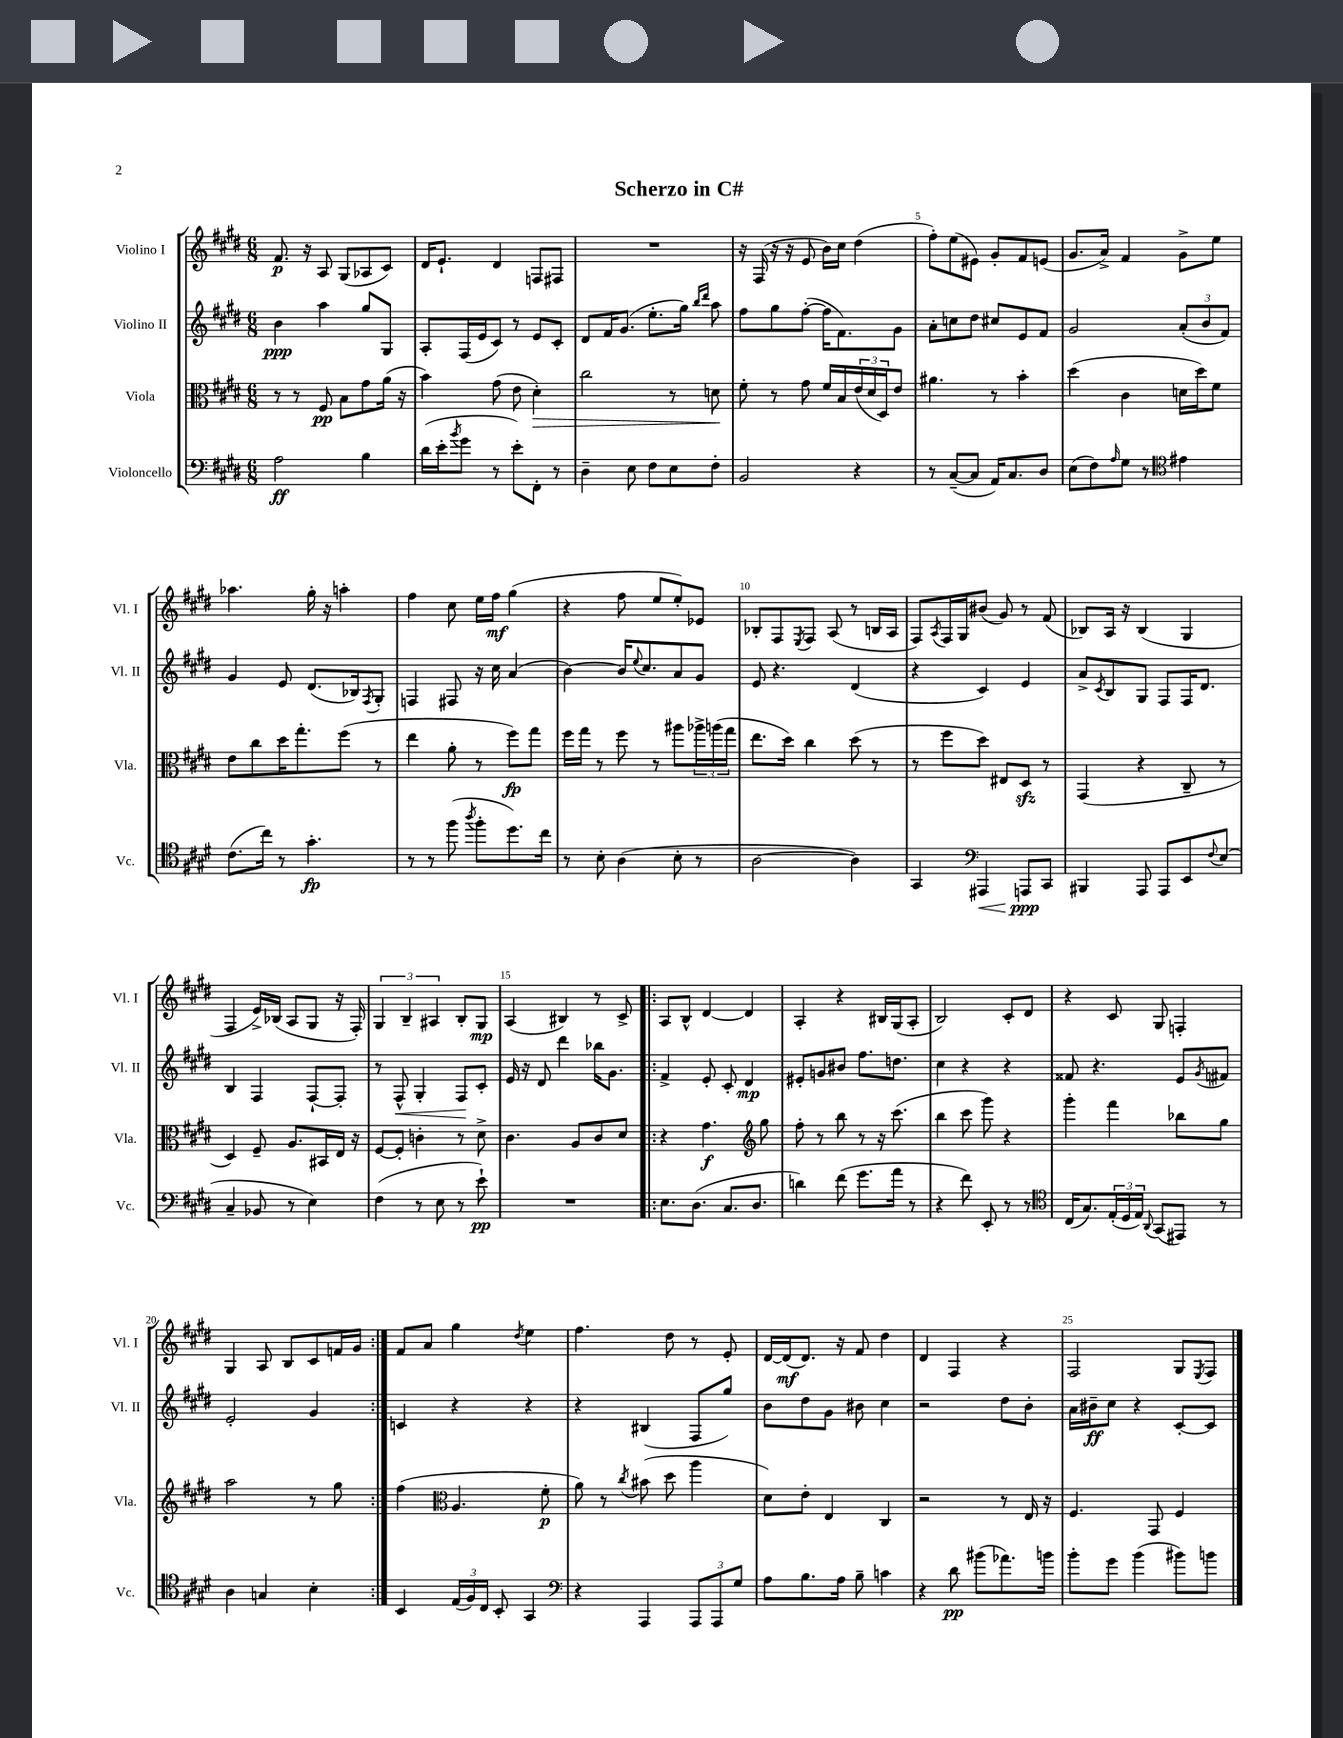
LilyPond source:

\header { title = "Scherzo in C#" }
<<
\new StaffGroup <<
\new Staff = "s0" \with { instrumentName = "Violino I" shortInstrumentName = "Vl. I" } {
    \clef treble \key e \major \numericTimeSignature \time 6/8
    fis'8.\p r16 a8 gis8( aes8 cis'8) |
    dis'16 e'8.-! dis'4 f8 fis8 |
    R2. |
    r16 fis16( r16 r16 e'8 b'16) cis''16 dis''4( |
    fis''8-.) e''8( eis'8) gis'8-. fis'8 e'8( |
    gis'8. a'16->) fis'4 gis'8-> e''8 |
    aes''4. gis''16-. r16 a''4-. |
    fis''4 cis''8 e''16 fis''16\mf gis''4( |
    r4 fis''8 e''8 e''8-.) ees'8 |
    bes8-. fis8 \acciaccatura { e8 } fis8 a8( r8 b16 a16 |
    fis8) \acciaccatura { a8 } fis16 gis16 bis'8( gis'8) r8 fis'8( |
    bes8) a16 r16 bes4( gis4 |
    fis4 e'16->) bes16( a8 gis8 r16 fis16-.) |
    \tuplet 3/2 { gis4 b4-- ais4 } b8-. gis8\mp |
    a4( bis4) r8 cis'8-> |
    \repeat volta 2 { a8 b8-^ dis'4~ dis'4 |
    a4-. r4 bis16 gis16( a8-. |
    b2) cis'8-. dis'8 |
    r4 cis'8 gis8 f4-. |
    gis4 a8 b8 cis'8 f'16 gis'16 | }
    fis'8 a'8 gis''4 \acciaccatura { dis''8 } e''4 |
    fis''4. dis''8 r8 e'8-. |
    dis'16~ dis'16\mf( dis'8.) r16 fis'8 dis''4 |
    dis'4 fis4 r4 |
    fis2 gis8 \acciaccatura { e8 } fis8 \bar "|." |
}
\new Staff = "s1" \with { instrumentName = "Violino II" shortInstrumentName = "Vl. II" } {
    \clef treble \key e \major \numericTimeSignature \time 6/8
    b'4\ppp a''4 gis''8 gis8 |
    a8-. fis16( e'16 cis'8) r8 e'8 cis'8-. |
    dis'8 fis'16 gis'8.( e''8.-. gis''16) \grace { b''16 dis'''16 } a''8 |
    fis''8 gis''8 fis''8~-.( fis''16 fis'8.) gis'8 |
    a'8-. c''8 dis''8 cis''8 e'8 fis'8 |
    gis'2 \tuplet 3/2 { a'8-.( b'8 fis'8) } |
    gis'4 e'8 dis'8.( bes16) \acciaccatura { fis8 } gis8-. |
    f4 fis8 r16 cis''16 a'4( |
    b'4~) b'16 \appoggiatura { e''8 } cis''8. a'8 gis'8 |
    e'8 r4. dis'4( |
    r4 cis'4) e'4 |
    a'8-> \acciaccatura { cis'8 } b8 gis8 fis8 fis16 dis'8. |
    b4 fis4 fis8~-! fis8-. |
    r8 fis8-^\< gis4-. fis8\! cis'8-. |
    e'16 r16 dis'8 dis'''4 bes''16 gis'8. |
    \repeat volta 2 { fis'4-> e'8-. cis'8-. dis'4\mp |
    eis'8-. g'8 bis'8 fis''8. d''8. |
    cis''4 r4 r4 |
    fisis'8 r4. e'8 \acciaccatura { gis'8 } fis'8 |
    e'2-. gis'4 | }
    c'4 r4 r4 |
    r4 bis4( fis8 gis''8) |
    b'8 dis''8 gis'8 bis'8 cis''4 |
    r2 dis''8 b'8-. |
    a'16 bis'16--\ff cis''8 r4 cis'8~-. cis'8 \bar "|." |
}
\new Staff = "s2" \with { instrumentName = "Viola" shortInstrumentName = "Vla." } {
    \clef alto \key e \major \numericTimeSignature \time 6/8
    r8 r8 fis8\pp b8 gis'8 a'16( r16 |
    b'4) gis'8( e'8 dis'4-.\>) |
    cis''2 r8 d'8\! |
    fis'8-. r8 gis'8 fis'16 b16 \tuplet 3/2 { e'16( dis'16 dis16) } e'8 |
    ais'4. r8 b'4-. |
    dis''4( cis'4 d'16 dis''16) fis'8 |
    e'8 cis''8 dis''16 gis''8.-. fis''8( r8 |
    e''4 a'8-. r8 fis''8\fp) gis''8 |
    fis''16 gis''16 r8 fis''8 r8 ais''8 \tuplet 3/2 { aes''16-> a''16( gis''16 } |
    e''8. dis''16) cis''4 dis''8( r8 |
    r8 fis''8 dis''8) eis8 dis8\sfz r8 |
    gis,4( r4 cis8-- r8 |
    dis4) fis8-- a8. bis,16 e16 r16 |
    fis8~ fis8-. c'4-. r8 dis'8-> |
    cis'4. a8 cis'8 dis'8 |
    \repeat volta 2 { r4 gis'4.\f \clef treble gis''8 |
    fis''8-. r8 b''8 r8 r16 cis'''8.( |
    b''4 cis'''8 gis'''8) r4 |
    gis'''4-. fis'''4 bes''8 gis''8 |
    a''2 r8 gis''8 | }
    fis''4( \clef alto a4. fis'8-.\p |
    a'8) r8 \acciaccatura { cis''8 } bis'8( dis''8 a''4 |
    dis'8) e'8-. e4 cis4 |
    r2 r8 e16 r16 |
    fis4. gis,8 fis4 \bar "|." |
}
\new Staff = "s3" \with { instrumentName = "Violoncello" shortInstrumentName = "Vc." } {
    \clef bass \key e \major \numericTimeSignature \time 6/8
    a2\ff b4 |
    dis'16( e'16-. \acciaccatura { b'8 } gis'8 r8 e'8-.) fis,8-. r8 |
    dis4-- e8 fis8 e8 fis8-. |
    b,2 r4 |
    r8 cis8~--( cis8 a,16) cis8. dis8 |
    e8( fis8) \grace { a16 } gis8 r8 \clef tenor eis'4 |
    cis'8.( cis''16) r8 gis'4.-.\fp |
    r8 r8 fis''8( \acciaccatura { a''8 } fis''8-. dis''8.) cis''16 |
    r8 b8-. a4( b8-. r8 |
    a2~ a4) |
    gis,4 \clef bass ais,,4\< a,,8\ppp\! cis,8 |
    bis,,4 a,,8 a,,8 e,8 \appoggiatura { fis8 } e8( |
    cis4-- bes,8 r8 e4) |
    fis4( r8 e8 r8 e'8-!\pp) |
    R2. |
    \repeat volta 2 { e8. dis8.( cis8. dis8. |
    d'4) fis'8( gis'8. a'16 r8 |
    r4 fis'8) e,8-. r8 r8 |
    \clef tenor cis16( gis8.) \tuplet 3/2 { e16-.( dis16 e16) } \appoggiatura { a,8 } gis,8( eis,8) r8 |
    a4 g4 b4-. | }
    b,4 \tuplet 3/2 { e16( fis16) cis16 } b,8-. gis,4 |
    \clef bass r4 a,,4 \tuplet 3/2 { a,,8 a,,8 gis8 } |
    a8 b8. a16 b8-- c'4 |
    r4 dis'8\pp bis'8( aes'8.) b'16 |
    b'8-. gis'8 b'4( bis'8) b'8 \bar "|." |
}
>>
>>
\layout { \context { \Score \override BarNumber.break-visibility = ##(#f #t #t) barNumberVisibility = #(every-nth-bar-number-visible 5) } }
